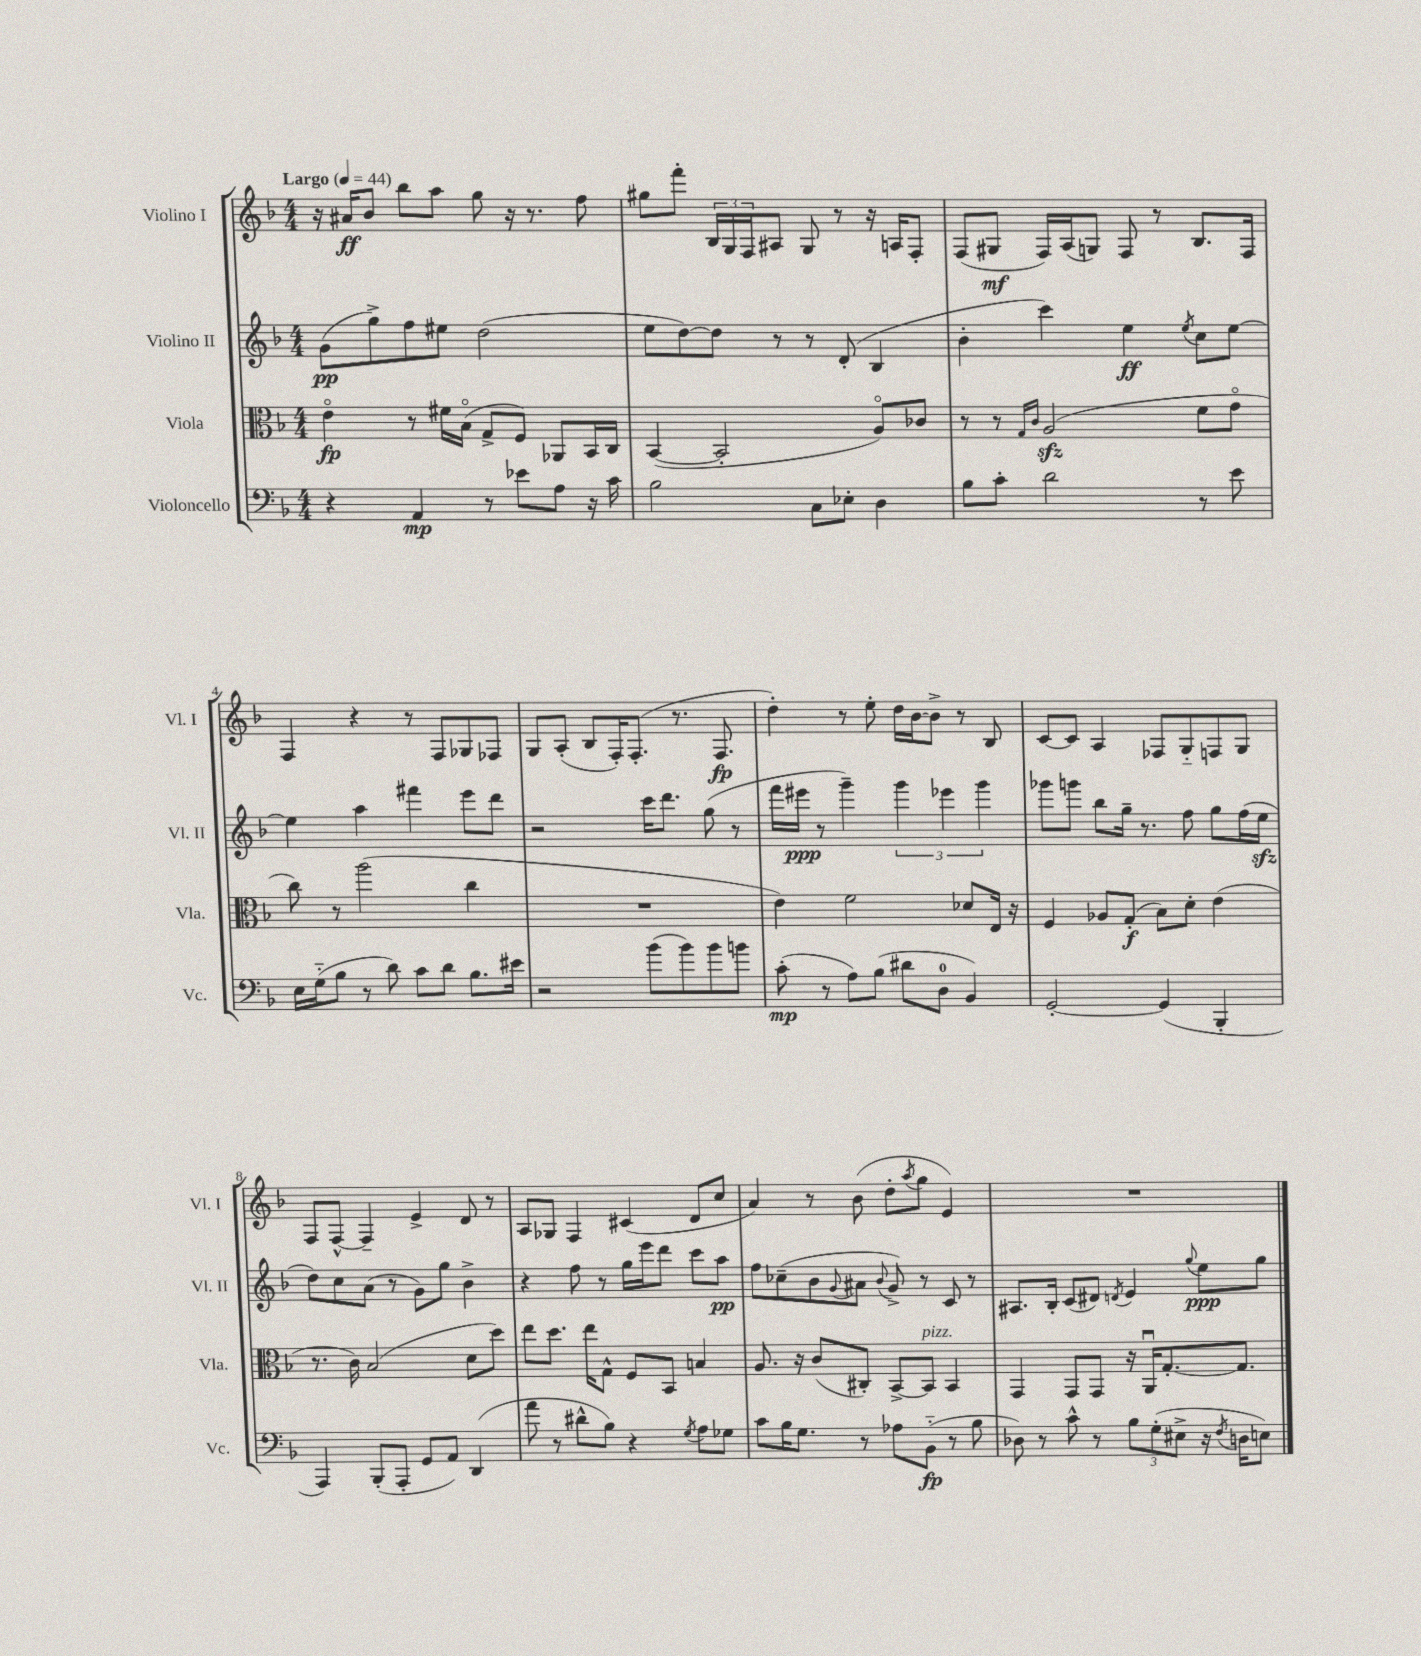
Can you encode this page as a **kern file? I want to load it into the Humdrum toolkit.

**kern	**kern	**kern	**kern
*staff4	*staff3	*staff2	*staff1
*clefF4	*clefC3	*clefG2	*clefG2
*k[b-]	*k[b-]	*k[b-]	*k[b-]
*M4/4	*M4/4	*M4/4	*M4/4
*MM44	*MM44	*MM44	*MM44
4r	4eo	(8g	16r
.	.	.	16a#
.	.	8gg^)	8b-
4AA	8r	8ff	8bb-
.	16f#	8ee#	8aa
.	(16B-o	.	.
8r	8G^	(2dd	8gg
8e-	8F)	.	16r
.	.	.	8.r
8A	8AA-	.	.
16r	16BB-	.	8ff
16c	16C	.	.
=	=	=	=
2B-	([4BB-	8ee	8gg#
.	.	[8dd)	8fff'
.	2BB-']	8dd]	24B-
.	.	.	24G
.	.	.	24F
.	.	8r	8A#
8C	.	8r	8G
8E-'	.	(8d'	8r
4D	8Ao)	4B-	16r
.	.	.	16A
.	8c-	.	8F'
=	=	=	=
8B-	8r	4b-'	(8F
8c'	8r	.	8G#
.	16qqG	.	.
.	16qqc	.	.
2d	(2A	4ccc)	16F)
.	.	.	(16A
.	.	.	8G)
.	.	4ee	8F
.	.	.	8r
.	.	8qee	.
8r	8f	8cc	8.B-
8e	8go	[8ee	.
.	.	.	16F
=	=	=	=
16E	8cc)	4ee]	4F
(16G'~	.	.	.
8B-	8r	.	.
8r	(2aa	4aa	4r
8d)	.	.	.
8c	.	4fff#	8r
8d	.	.	8F
8.B-	4cc	8eee	8G-
.	.	8ddd	8F-
16e#	.	.	.
=	=	=	=
2r	1r	2r	8G
.	.	.	(8A'
.	.	.	8B-
.	.	.	16F')
.	.	.	(8.F'
(8b-	.	16ccc	.
.	.	8.ddd	.
8b-)	.	.	8.r
8b-	.	(8gg	.
.	.	.	8.F
8b	.	8r	.
=	=	=	=
(8c'	4e)	16fff	4dd')
.	.	16eee#	.
8r	.	8r	.
8A)	2f	4ggg~)	8r
(8B-	.	.	8ee'
8d#	.	6ggg	16dd
.	.	.	[16b-
8D	.	.	8b-^]
.	.	6eee-	.
4BB-)	8d-	.	8r
.	.	6ggg	.
.	16E	.	8B-
.	16r	.	.
=	=	=	=
[2GG'	4F	8ggg-	[8c
.	.	8ggg	8c]
.	8A-	8bb-	4A
.	(8G'	16gg~	.
.	.	8.r	.
(4GG]	8B-)	.	8F-
.	8d'	8ff	8G'~
4BBB-'	(4e	8gg	8F
.	.	(16ff	8G
.	.	16ee	.
=	=	=	=
4AAA)	8.r	8dd)	8F
.	.	8cc	[8F^^
.	16c)	.	.
(8BBB-'	(2B-	(8a	4F~]
8AAA'	.	8r	.
8GG	.	8g)	4e^
8AA)	.	8gg	.
(4DD	8d	4b-^	8d
.	8dd)	.	8r
=	=	=	=
8a	8ee	4r	8A
8r	8.dd	.	8G-
8d#^^	.	8ff	4F
.	16ee	.	.
8B-)	8G^^	8r	.
4r	8F	16gg	(4c#
.	.	16eee	.
.	8BB-	8ddd	.
8qG	.	.	.
8A	4B	8ccc	8d
8G-	.	8aa	8cc
=	=	=	=
8c	8.A	8ff	4a)
16B-	.	(8cc-~	.
8.G	16r	.	.
.	(8c	8b-	8r
.	.	8qqg	.
8r	8C#')	8a#	(8b-
.	.	8qqb-	.
8A-	[8BB-^	8g^)	8dd'
.	.	.	8qaa
(8BB-'~	8BB-]	8r	8gg
8r	4BB-	8c	4e)
8B-	.	8r	.
=	=	=	=
8D-)	4GG	8.A#	1r
8r	.	.	.
.	.	16B-'	.
8c^^	8GG	(8c	.
8r	8GG	8d#)	.
.	.	8qd	.
12B-	16r	4e	.
.	16AAu	.	.
(12G'	.	.	.
.	[8.G'	.	.
12E#^	.	.	.
.	.	8qqgg	.
16r	.	8ee	.
8qF	.	.	.
16D	8.G]	.	.
8E)	.	8gg	.
==	==	==	==
*-	*-	*-	*-
